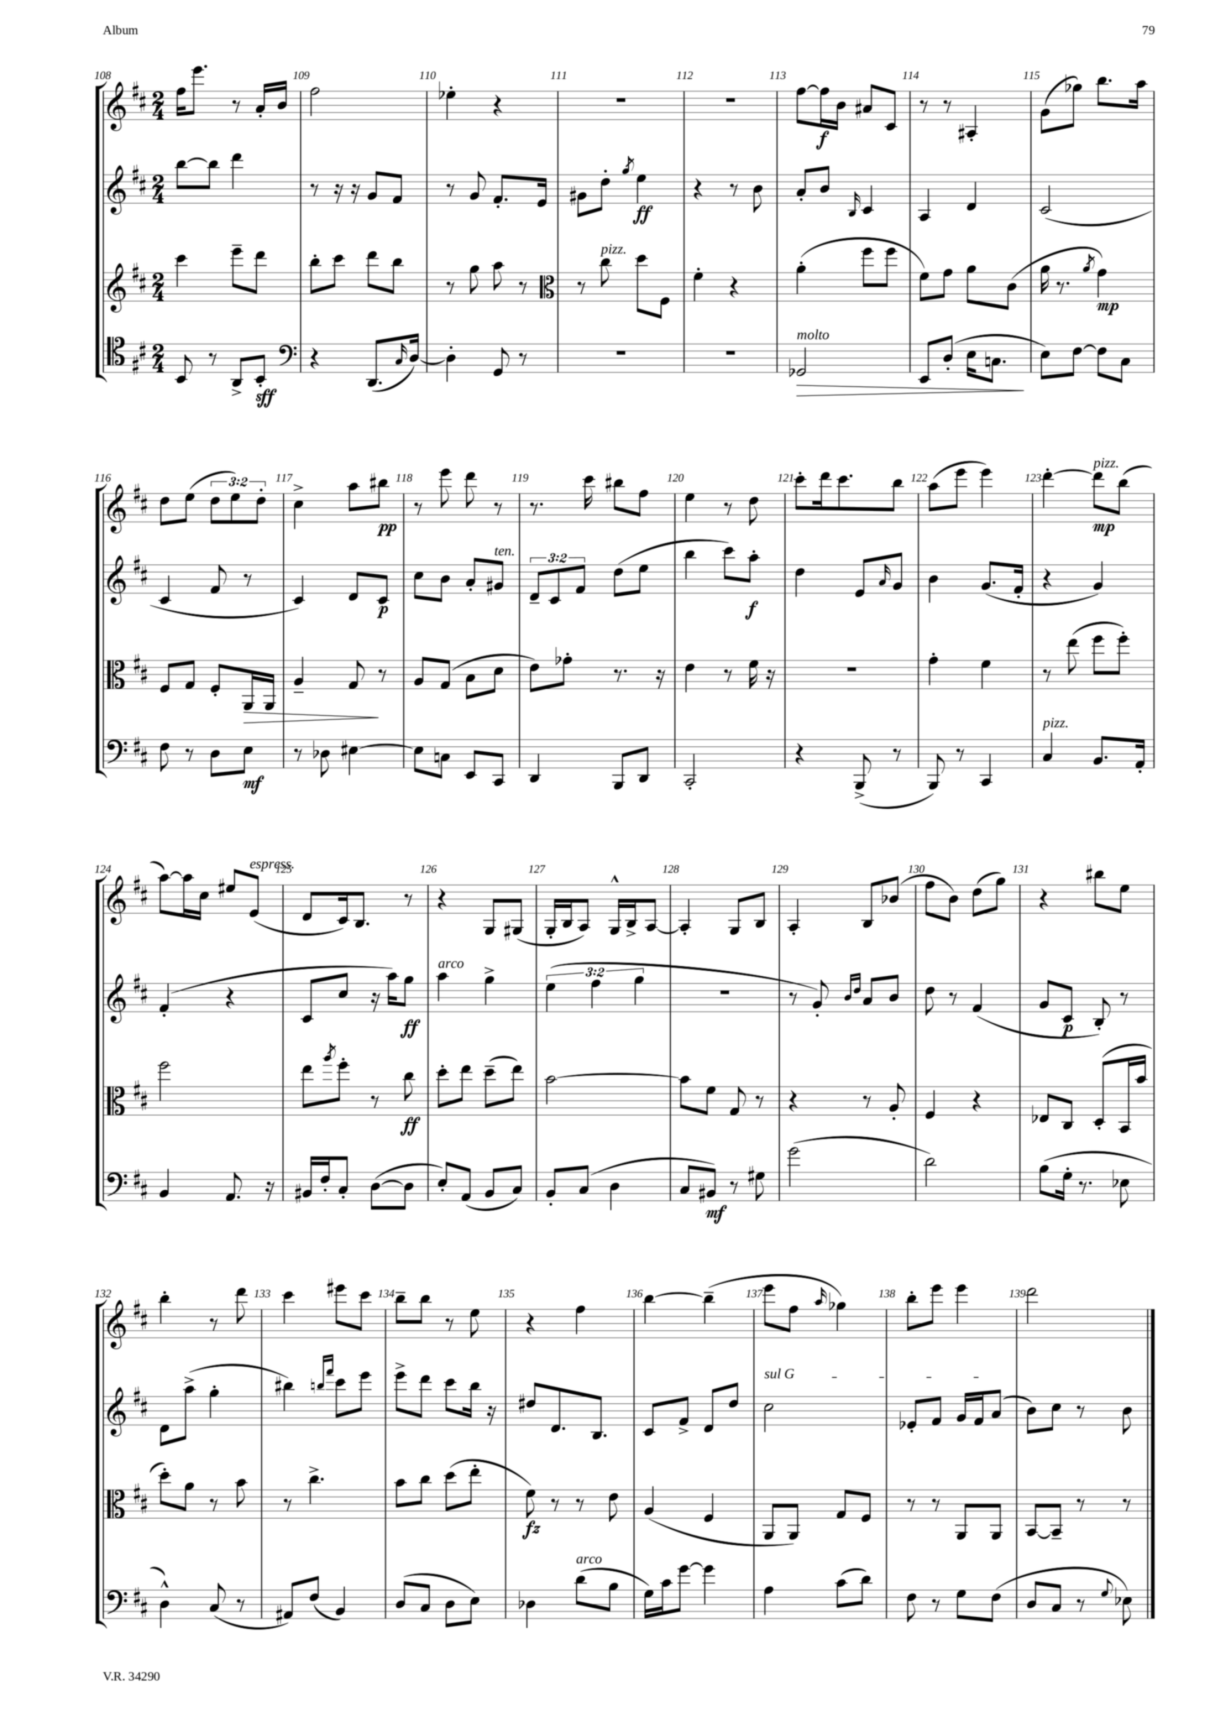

**kern	**kern	**kern	**kern
*staff4	*staff3	*staff2	*staff1
*clefC4	*clefG2	*clefG2	*clefG2
*k[f#c#]	*k[f#c#]	*k[f#c#]	*k[f#c#]
*M2/4	*M2/4	*M2/4	*M2/4
8BB/	4ccc#\	[8bb\L	16ff#\LK
.	.	.	8.eee\J
8r	.	8bb\]J	.
8AA^/L	8eee~\L	4ddd\	8r
8BB'/J	8ddd\J	.	16a'/LL
.	.	.	16b/JJ
=	=	=	=
*clefF4	*	*	*
4r	8bb'\L	8r	2ff#\
.	8ccc#\J	16r	.
.	.	16r	.
(8.DD/L	8ddd\L	8g/L	.
.	8bb\J	8f#/J	.
16qqC#/	.	.	.
[16D/Jk)	.	.	.
=	=	=	=
4D'\]	8r	8r	4ee-'\
.	8gg\	8g/	.
8GG/	8aa\	8.f#'/L	4r
8r	8r	.	.
.	.	16e/Jk	.
=	=	=	=
*	*clefC3	*	*
2r	8r	8g#\L	2r
.	8cc#\	8dd'\J	.
.	.	8qgg/	.
.	8dd\L	4ee\	.
.	8F#\J	.	.
=	=	=	=
2r	4f#'\	4r	2r
.	4r	8r	.
.	.	8b\	.
=	=	=	=
2GG-/	(4a'\	8a'/L	[8ff#\L
.	.	8b/J	16ff#\]L
.	.	.	16b\JJ
.	.	16qqB/	.
.	8ff#\L	4c#/	8a#/L
.	8ff#\J	.	8c#/J
=	=	=	=
8EE/L	8f#\L)	4A/	8r
(8D'/J	8g\J	.	8r
16E\LK	8a\L	4d/	4A#'/
8.C\J	.	.	.
.	(8c#\J	.	.
=	=	=	=
8E\L)	16a\	(2c#/	(8g\L
.	8.r	.	.
[8F#\J	.	.	8gg-\J)
.	8qa/	.	.
8F#\]L	4g\)	.	8.bb\L
8C#\J	.	.	.
.	.	.	16aa\Jk
=	=	=	=
8F#\	8F#/L	4c#/	8dd\L
8r	8G/J	.	(8ee\J
8D\L	8F#'/L	8f#/	12dd\L
.	.	.	12ee\)
8E\J	16AA/L	8r	.
.	.	.	12dd'\J
.	16AA/JJ	.	.
=	=	=	=
8r	4A~/	4c#/)	4cc#^\
8D-\	.	.	.
[4E#\	8G/	8d/L	8aa\L
.	8r	8c#/J	8bb#\J
=	=	=	=
8E#\]L	8A/L	8cc#\L	8r
8C\J	(8G/J	8b\J	8eee\
8EE/L	8B\L	8a'/L	8ddd\
8CC#/J	8d\J	8g#/J	8r
=	=	=	=
4DD/	8e\L)	12d~/L	8.r
.	.	12c#/	.
.	8g-'\J	.	.
.	.	12f#/J	.
.	.	.	16ccc#\
8BBB/L	8.r	(8dd\L	8bb#\L
8DD/J	.	8ee\J	8ff#\J
.	16r	.	.
=	=	=	=
2CC#'/	4e\	4bb\	4ee\
.	8r	8ccc#\L)	8r
.	16f#\	8aa'\J	8dd\
.	16r	.	.
=	=	=	=
4r	2r	4dd\	8ccc#'\L
.	.	.	16ddd\k
.	.	.	8.ccc#\
(8BBB^/	.	8e/L	.
.	.	16qqa/	.
8r	.	8g/J	8bb\J
=	=	=	=
8BBB/)	4g'\	4b\	(8aa\L
8r	.	.	8eee\J
4CC#/	4f#\	(8.g/L	4eee\)
.	.	16f#'/Jk	.
=	=	=	=
4C#/	8r	4r	[4ddd'\
.	(8ee\	.	.
8.BB/L	8ff#\L	4g/)	8ddd\]L
.	8ff#'\J)	.	(8bb\J
16AA'/Jk	.	.	.
=	=	=	=
4BB/	2ff#\	(4f#'/	[8aa\L)
.	.	.	16aa\]L
.	.	.	16cc#\JJ
8.AA/	.	4r	8ee#/L
.	.	.	(8e/J
16r	.	.	.
=	=	=	=
16BB#/LL	8ee\L	8c#/L	8d/L
16F#'/J	.	.	.
.	8qaa/	.	.
8C#'/J	8ff#'\J	8cc#/J	16c#/k)
.	.	.	8.B/J
([8D\L	8r	16r	.
.	.	16aa\LK)	.
8D\]J	8cc#\	8gg\J	8r
=	=	=	=
8E'/L)	8dd'\L	4aa\	4r
(8AA/J	8ee\J	.	.
8BB/L	(8dd~\L	4gg^\	8G/L
8C#/J)	8ee\J)	.	(8G#/J
=	=	=	=
8BB'/L	[2b\	(6ee\	16G'/LL
.	.	.	16B/J
(8C#/J	.	.	8A/J)
.	.	6ff#\	.
4D\	.	.	16G^^/LL
.	.	.	16B^/J
.	.	6gg\	.
.	.	.	[8A/J
=	=	=	=
8C#/L	8b\]L	2r	4A'/]
8BB#/J)	8f#\J	.	.
8r	8G/	.	8G/L
8G#\	8r	.	8B/J
=	=	=	=
(2g\	4r	8r	4A'/
.	.	8g'/)	.
.	.	16qqb/LL	.
.	.	16qqdd/JJ	.
.	8r	8a/L	8B/L
.	8A'/	8b/J	(8b-/J
=	=	=	=
2d\)	4F#/	8dd\	8ff#\L
.	.	8r	8b\J)
.	4r	(4f#/	(8dd\L
.	.	.	8gg\J)
=	=	=	=
(8B\L	8E-/L	8g/L	4r
16G'\Jk	8C#/J	8c#/J	.
8.r	.	.	.
.	(8D'/L	8B'/)	8bb#\L
8E-\	16BB/L	8r	8ee\J
.	16b/JJ	.	.
=	=	=	=
4D^^\)	8dd'\L)	8d\L	4bb'\
.	8a\J	(8aa^\J	.
(8C#/	8r	4gg'\	8r
8r	8b\	.	8ddd\
=	=	=	=
8AA#/L)	8r	4bb#\)	4ccc#\
(8F#/J	4.cc#^\	.	.
.	.	16qqbb/LL	.
.	.	16qqfff#/JJ	.
4BB/)	.	8ccc#\L	8eee#\L
.	.	8eee\J	8ccc#\J
=	=	=	=
(8D/L	8b\L	8eee^\L	8bb~\L
8C#/J	8cc#\J	8ddd\J	8bb\J
8D\L	(8dd\L	8ccc#\L	8r
8E\J)	8ee'\J	16bb\Jk	8ee\
.	.	16r	.
=	=	=	=
4D-\	8f#\)	8dd#/L	4r
.	8r	8.d/	.
(8d\L	8r	.	4ff#\
.	.	8.B/J	.
8B\J	8e\	.	.
=	=	=	=
16G\LL)	(4A/	8c#/L	[4bb\
16c#\J	.	.	.
[8g\J	.	8f#^/J	.
4g\]	4F#/	8d/L	(4bb~\]
.	.	8dd/J	.
=	=	=	=
4A\	8AA/L	2cc#\	8eee\L
.	8AA/J)	.	8ff#\J
.	.	.	16qqaa/
(8c#\L	8G/L	.	4gg-\)
8d\J)	8F#/J	.	.
=	=	=	=
8F#\	8r	8e-'/L	8bb'\L
8r	8r	8f#/J	8eee\J
8G\L	8AA/L	16g/LL	4eee\
.	.	16f#/J	.
(8F#\J	8AA/J	(8a/J	.
=	=	=	=
8D/L	[8BB/L	8b\L)	2ddd\
8C#/J	8BB~/]J	8cc#\J	.
8r	8r	8r	.
8qqG/	.	.	.
8E-\)	8r	8b\	.
==	==	==	==
*-	*-	*-	*-
